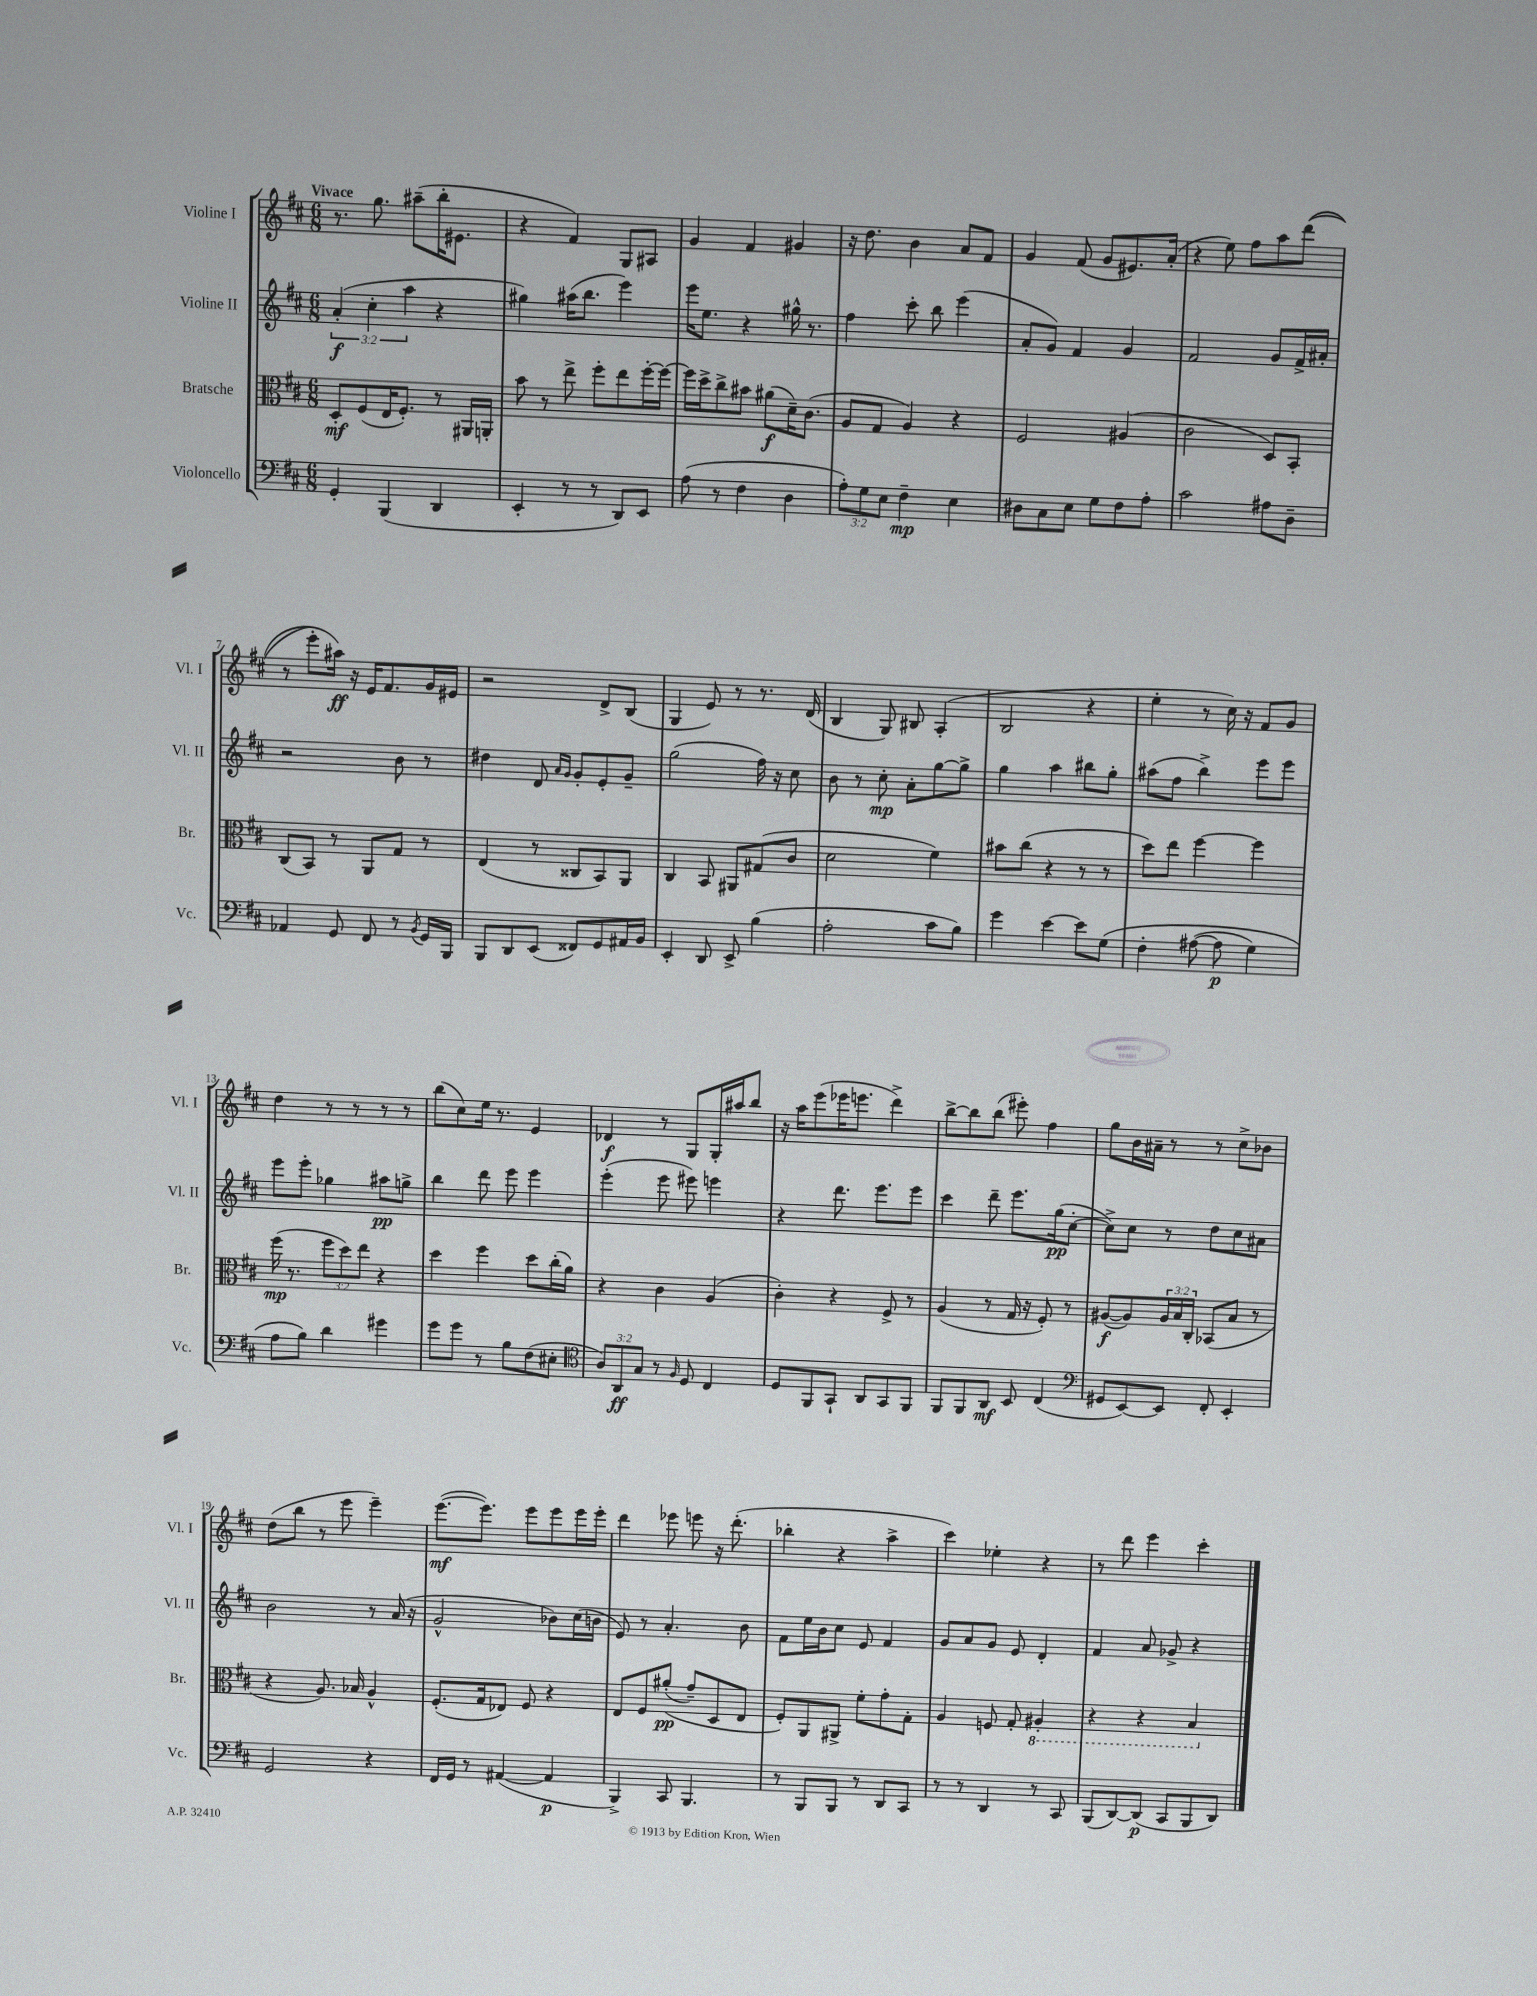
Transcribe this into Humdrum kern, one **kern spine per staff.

**kern	**dynam	**kern	**dynam	**kern	**dynam	**kern	**dynam
*part4	*part4	*part3	*part3	*part2	*part2	*part1	*part1
*staff4	*staff4	*staff3	*staff3	*staff2	*staff2	*staff1	*staff1
*I"Violoncello	*	*I"Bratsche	*	*I"Violine II	*	*I"Violine I	*
*I'Vc.	*	*I'Br.	*	*I'Vl. II	*	*I'Vl. I	*
*clefF4	*	*clefC3	*	*clefG2	*	*clefG2	*
*k[f#c#]	*	*k[f#c#]	*	*k[f#c#]	*	*k[f#c#]	*
*M6/8	*	*M6/8	*	*M6/8	*	*M6/8	*
=1	=1	=1	=1	=1	=1	=1	=1
!	!	!	!	!	!	!LO:TX:a:B:t=Vivace	!
4GG'/	.	8D'/L	mf	(6a'/	f	8.r	.
.	.	(8F#/	.	.	.	.	.
.	.	.	.	6cc#'\	.	.	.
.	.	.	.	.	.	8.gg\	.
(4BBB/	.	16E/K	.	.	.	.	.
.	.	8.F#'/J)	.	.	.	.	.
.	.	.	.	6aa\	.	.	.
.	.	.	.	.	.	(8aa#X~\L	.
4DD/	.	8r	.	4r	.	16bb'\K	.
.	.	.	.	.	.	8.e#X\J	.
.	.	16AA#X/LL	.	.	.	.	.
.	.	16AAn'/JJ	.	.	.	.	.
=2	=2	=2	=2	=2	=2	=2	=2
4EE'/	.	8b\	.	4gg#X\)	.	4r	.
.	.	8r	.	.	.	.	.
8r	.	8ee^\	.	(16aa#X\KL	.	4f#/)	.
.	.	.	.	8.bb\J	.	.	.
8r	.	8ff#'\L	.	.	.	.	.
8DD/L)	.	8ee\	.	4eee\)	.	8G/L	.
8EE/J	.	[16ff#'\L	.	.	.	8A#X/J	.
.	.	16ff#\JJ_	.	.	.	.	.
=3	=3	=3	=3	=3	=3	=3	=3
(8A\	.	16ff#\LL]	.	16eee\KL	.	4g/	.
.	.	16dd^\J	.	8.ee\J	.	.	.
8r	.	8cc#^\	.	.	.	.	.
4F#\	.	8b#X\J	.	4r	.	4f#/	.
.	.	(8a#X\L	f	.	.	.	.
4D\	.	16d~\K)	.	16gg#X^^\	.	4g#X/	.
.	.	(8.c#\J	.	8.r	.	.	.
=4	=4	=4	=4	=4	=4	=4	=4
12A'\L)	.	8A/L	.	4ff#\	.	16r	.
.	.	.	.	.	.	8.dd\	.
12G\	.	.	.	.	.	.	.
.	.	8G/J	.	.	.	.	.
12E\J	.	.	.	.	.	.	.
4F#~\	mp	4A/)	.	8ccc#'\	.	4b\	.
.	.	.	.	8bb\	.	.	.
4E\	.	4r	.	(4eee\	.	8a/L	.
.	.	.	.	.	.	8f#/J	.
=5	=5	=5	=5	=5	=5	=5	=5
8D#X\L	.	2F#/	.	8a'/L	.	4g/	.
8C#\	.	.	.	8g/J)	.	.	.
8E\J	.	.	.	4f#/	.	(8f#/	.
8G\L	.	.	.	.	.	8g/L	.
8F#\	.	(4A#X/	.	4g/	.	8.e#X/)	.
8A'\J	.	.	.	.	.	.	.
.	.	.	.	.	.	(16a'/Jk	.
=6	=6	=6	=6	=6	=6	=6	=6
2c#\	.	2c#\	.	2f#/	.	4r	.
.	.	.	.	.	.	8ee\)	.
.	.	.	.	.	.	8ff#\L	.
8A#X\L	.	8D/L)	.	8g/L	.	8aa\	.
8D~\J	.	8BB'/J	.	16f#^/L	.	((8ddd\J	.
.	.	.	.	16a#X'/JJ	.	.	.
!!LO:LB:g=z
=7	=7	=7	=7	=7	=7	=7	=7
4AA-X/	.	(8C#/L	.	2r	.	8r	.
.	.	8BB/J)	.	.	.	8eee'\L)	.
8GG/	.	8r	.	.	.	16aa#X\Jk)	ff
.	.	.	.	.	.	16r	.
8FF#/	.	8AA/L	.	.	.	16e/KL	.
.	.	.	.	.	.	8.f#/	.
8r	.	8G/J	.	8b\	.	.	.
8qBB/	.	.	.	.	.	.	.
16GG/LL	.	8r	.	8r	.	16g/L	.
16BBB/JJ	.	.	.	.	.	16e#X/JJ	.
=8	=8	=8	=8	=8	=8	=8	=8
8BBB/L	.	(4E/	.	4dd#X\	.	2r	.
8DD/	.	.	.	.	.	.	.
(8EE/J	.	8r	.	8d/	.	.	.
.	.	.	.	16qqa/LL	.	.	.
.	.	.	.	16qqg/JJ	.	.	.
8FF##X/L)	.	8C##X/L	.	8g'/L	.	.	.
8GG/	.	8BB/)	.	8e'/	.	8d^/L	.
16AA#X/L	.	8AA/J	.	8g~/J	.	(8B/J	.
16BB/JJ	.	.	.	.	.	.	.
=9	=9	=9	=9	=9	=9	=9	=9
4EE'/	.	4C#/	.	(2gg\	.	4G/	.
8DD/	.	8BB/	.	.	.	8e/)	.
8EE^/	.	8AA#X/L	.	.	.	8r	.
(4B\	.	(8G#X/	.	16ff#\)	.	8.r	.
.	.	.	.	16r	.	.	.
.	.	8c#/J	.	8cc#\	.	.	.
.	.	.	.	.	.	(16d/	.
=10	=10	=10	=10	=10	=10	=10	=10
2A'\	.	2d\	.	8b\	.	4B/	.
.	.	.	.	8r	.	.	.
.	.	.	.	8cc#'\	mp	8G/)	.
.	.	.	.	8a'\L	.	8B#X/	.
8c#\L	.	4f#\)	.	[8gg\	.	(4A'/	.
8B\J)	.	.	.	8gg^\J]	.	.	.
=11	=11	=11	=11	=11	=11	=11	=11
4g\	.	8b#X\L	.	4gg\	.	2B/	.
.	.	(8cc#\J	.	.	.	.	.
[4e\	.	4r	.	4aa\	.	.	.
8e\L]	.	8r	.	8bb#X\L	.	4r	.
(8G\J	.	8r	.	8gg'\J	.	.	.
=12	=12	=12	=12	=12	=12	=12	=12
4F#'\	.	8dd\L)	.	(8aa#X\L	.	4ee'\	.
.	.	8ee\J	.	8ff#\J	.	.	.
([8A#X\	.	[4ff#\	.	4bb^\)	.	8r	.
8A#\]	p	.	.	.	.	16cc#\)	.
.	.	.	.	.	.	16r	.
4G\)	.	4ff#\]	.	8eee\L	.	8f#/L	.
.	.	.	.	8eee\J	.	8g/J	.
!!LO:LB:g=z
=13	=13	=13	=13	=13	=13	=13	=13
8A\L	.	(16ff#\	mp	8eee\L	.	4dd\	.
.	.	8.r	.	.	.	.	.
8B\J)	.	.	.	8eee'\J	.	.	.
4d\	.	12ff#\L	.	4gg-X\	.	8r	.
.	.	12dd\)	.	.	.	.	.
.	.	.	.	.	.	8r	.
.	.	12ee\J	.	.	.	.	.
4g#X\	.	4r	.	8aa#X\L	pp	8r	.
.	.	.	.	8ggn^\J	.	8r	.
=14	=14	=14	=14	=14	=14	=14	=14
8g\L	.	4dd\	.	4bb\	.	(8bb\L	.
8g\J	.	.	.	.	.	8cc#\)	.
8r	.	4ff#\	.	8ddd\	.	16ee\Jk	.
.	.	.	.	.	.	8.r	.
8B\L	.	.	.	8eee\	.	.	.
(8F#\	.	8dd\L	.	4eee\	.	4e/	.
8E#X'\J	.	(16cc#'\L	.	.	.	.	.
.	.	16a\JJ)	.	.	.	.	.
=15	=15	=15	=15	=15	=15	=15	=15
*clefC4	*	*	*	*	*	*	*
12A/L)	.	4r	.	(4eee'\	.	4d-X/	f
12AA/	ff	.	.	.	.	.	.
12G/J	.	.	.	.	.	.	.
8r	.	4c#\	.	8eee\	.	8r	.
16qqF#/	.	.	.	.	.	.	.
8D/	.	.	.	8eee#X\)	.	8G/L	.
4C#/	.	(4A/	.	4eeen\	.	16G'/L	.
.	.	.	.	.	.	16aa#X/J	.
.	.	.	.	.	.	8bb/J	.
=16	=16	=16	=16	=16	=16	=16	=16
8D/L	.	4c#'\)	.	4r	.	16r	.
.	.	.	.	.	.	16aa\KL	.
8FF#/	.	.	.	.	.	(8eee\	.
8GG`/J	.	4r	.	8.ddd\	.	16eee-X\K	.
.	.	.	.	.	.	8.eeen\J	.
8AA/L	.	.	.	.	.	.	.
.	.	.	.	8.eee\L	.	.	.
8GG/	.	8F#^/	.	.	.	4ddd^\)	.
8FF#/J	.	8r	.	8eee\J	.	.	.
=17	=17	=17	=17	=17	=17	=17	=17
8FF#/L	.	(4A/	.	4ccc#\	.	[8bb^\L	.
8FF#/	.	.	.	.	.	8bb\]	.
8AA/J	mf	8r	.	8ddd~\	.	(8bb\J	.
8BB/	.	16G/	.	8.eee\L	.	8eee#X'\)	.
.	.	16r	.	.	.	.	.
(4C#/	.	8F#'/)	.	.	.	4ff#\	.
.	.	.	.	(16gg\k	pp	.	.
.	.	8r	.	[8cc#'\J	.	.	.
=18	=18	=18	=18	=18	=18	=18	=18
*clefF4	*	*	*	*	*	*	*
8GG#X/L	.	([8A#X/L	f	8cc#^\L])	.	8gg\L	.
[8EE/)	.	8A#/])	.	8cc#\J	.	16b\L	.
.	.	.	.	.	.	16a#X~\JJ	.
8EE/J]	.	24A#/L	.	8r	.	8r	.
.	.	24B/	.	.	.	.	.
.	.	24C#'/JJ	.	.	.	.	.
8FF#'/	.	(8BB-X/L	.	8dd\L	.	8r	.
4EE'/	.	8B/J	.	8cc#\	.	8cc#^\L	.
.	.	8r	.	8a#X\J	.	8b-X\J	.
!!LO:LB:g=z
=19	=19	=19	=19	=19	=19	=19	=19
2GG/	.	4r	.	2b\	.	(8dd\L	.
.	.	.	.	.	.	8bb\J	.
.	.	8.A/)	.	.	.	8r	.
.	.	.	.	.	.	8eee\	.
.	.	16B-X/	.	.	.	.	.
4r	.	4A^^/	.	8r	.	4eee~\)	.
.	.	.	.	(16a/	.	.	.
.	.	.	.	16r	.	.	.
=20	=20	=20	=20	=20	=20	=20	=20
16FF#/LL	.	(8.F#'/L	.	2g^^/	.	([8.eee\L	mf
16GG/JJ	.	.	.	.	.	.	.
8r	.	.	.	.	.	.	.
.	.	16G/k	.	.	.	8.eee\J])	.
([4AA#X/	.	8E-X/J)	.	.	.	.	.
.	.	8F#/	.	.	.	8eee\L	.
4AA#/]	p	4r	.	8b-X\L)	.	8eee\	.
.	.	.	.	(16cc#\L	.	16eee\L	.
.	.	.	.	16bn\JJ	.	16eee'\JJ	.
=21	=21	=21	=21	=21	=21	=21	=21
4BBB^/)	.	8E/L	.	8e/)	.	4ddd\	.
.	.	8F#/	.	8r	.	.	.
8CC#/	.	((8a#X'/J	pp	4.a'/	.	8eee-X\	.
4.BBB/	.	8g~/L)	.	.	.	8eeen\	.
.	.	8D/	.	.	.	16r	.
.	.	.	.	.	.	(8.ddd'\	.
.	.	8E/J	.	8b\	.	.	.
=22	=22	=22	=22	=22	=22	=22	=22
8r	.	8F#'/L)	.	8f#\L	.	4bb-X'\	.
8BBB/L	.	8AA/	.	16ee\L	.	.	.
.	.	.	.	16b\J	.	.	.
8BBB/J	.	8AA#X^/J	.	8cc#\J	.	4r	.
8r	.	8f#'\L	.	8e/	.	.	.
8DD/L	.	8g'\	.	4f#/	.	4aa^\	.
8CC#/J	.	8G'\J	.	.	.	.	.
=23	=23	=23	=23	=23	=23	=23	=23
8r	.	4A/	.	8g/L	.	4ccc#\)	.
8r	.	.	.	8a/	.	.	.
4DD/	.	8Fn/	.	8g/J	.	4ee-X'\	.
.	.	8G'/	.	8e/	.	.	.
*	*	*8ba	*	*	*	*	*
8r	.	4AA#X'/	.	4d'/	.	4r	.
8CC#/	.	.	.	.	.	.	.
=24	=24	=24	=24	=24	=24	=24	=24
(8BBB/L	.	4r	.	4f#/	.	8r	.
[8DD/)	.	.	.	.	.	8ddd\	.
(8DD/J]	p	4r	.	8a/	.	4eee\	.
8CC#/L	.	.	.	8g-X^/	.	.	.
8BBB/	.	4BB/	.	4r	.	4ccc#'\	.
8DD/J)	.	.	.	.	.	.	.
*	*	*X8ba	*	*	*	*	*
==	==	==	==	==	==	==	==
*-	*-	*-	*-	*-	*-	*-	*-
